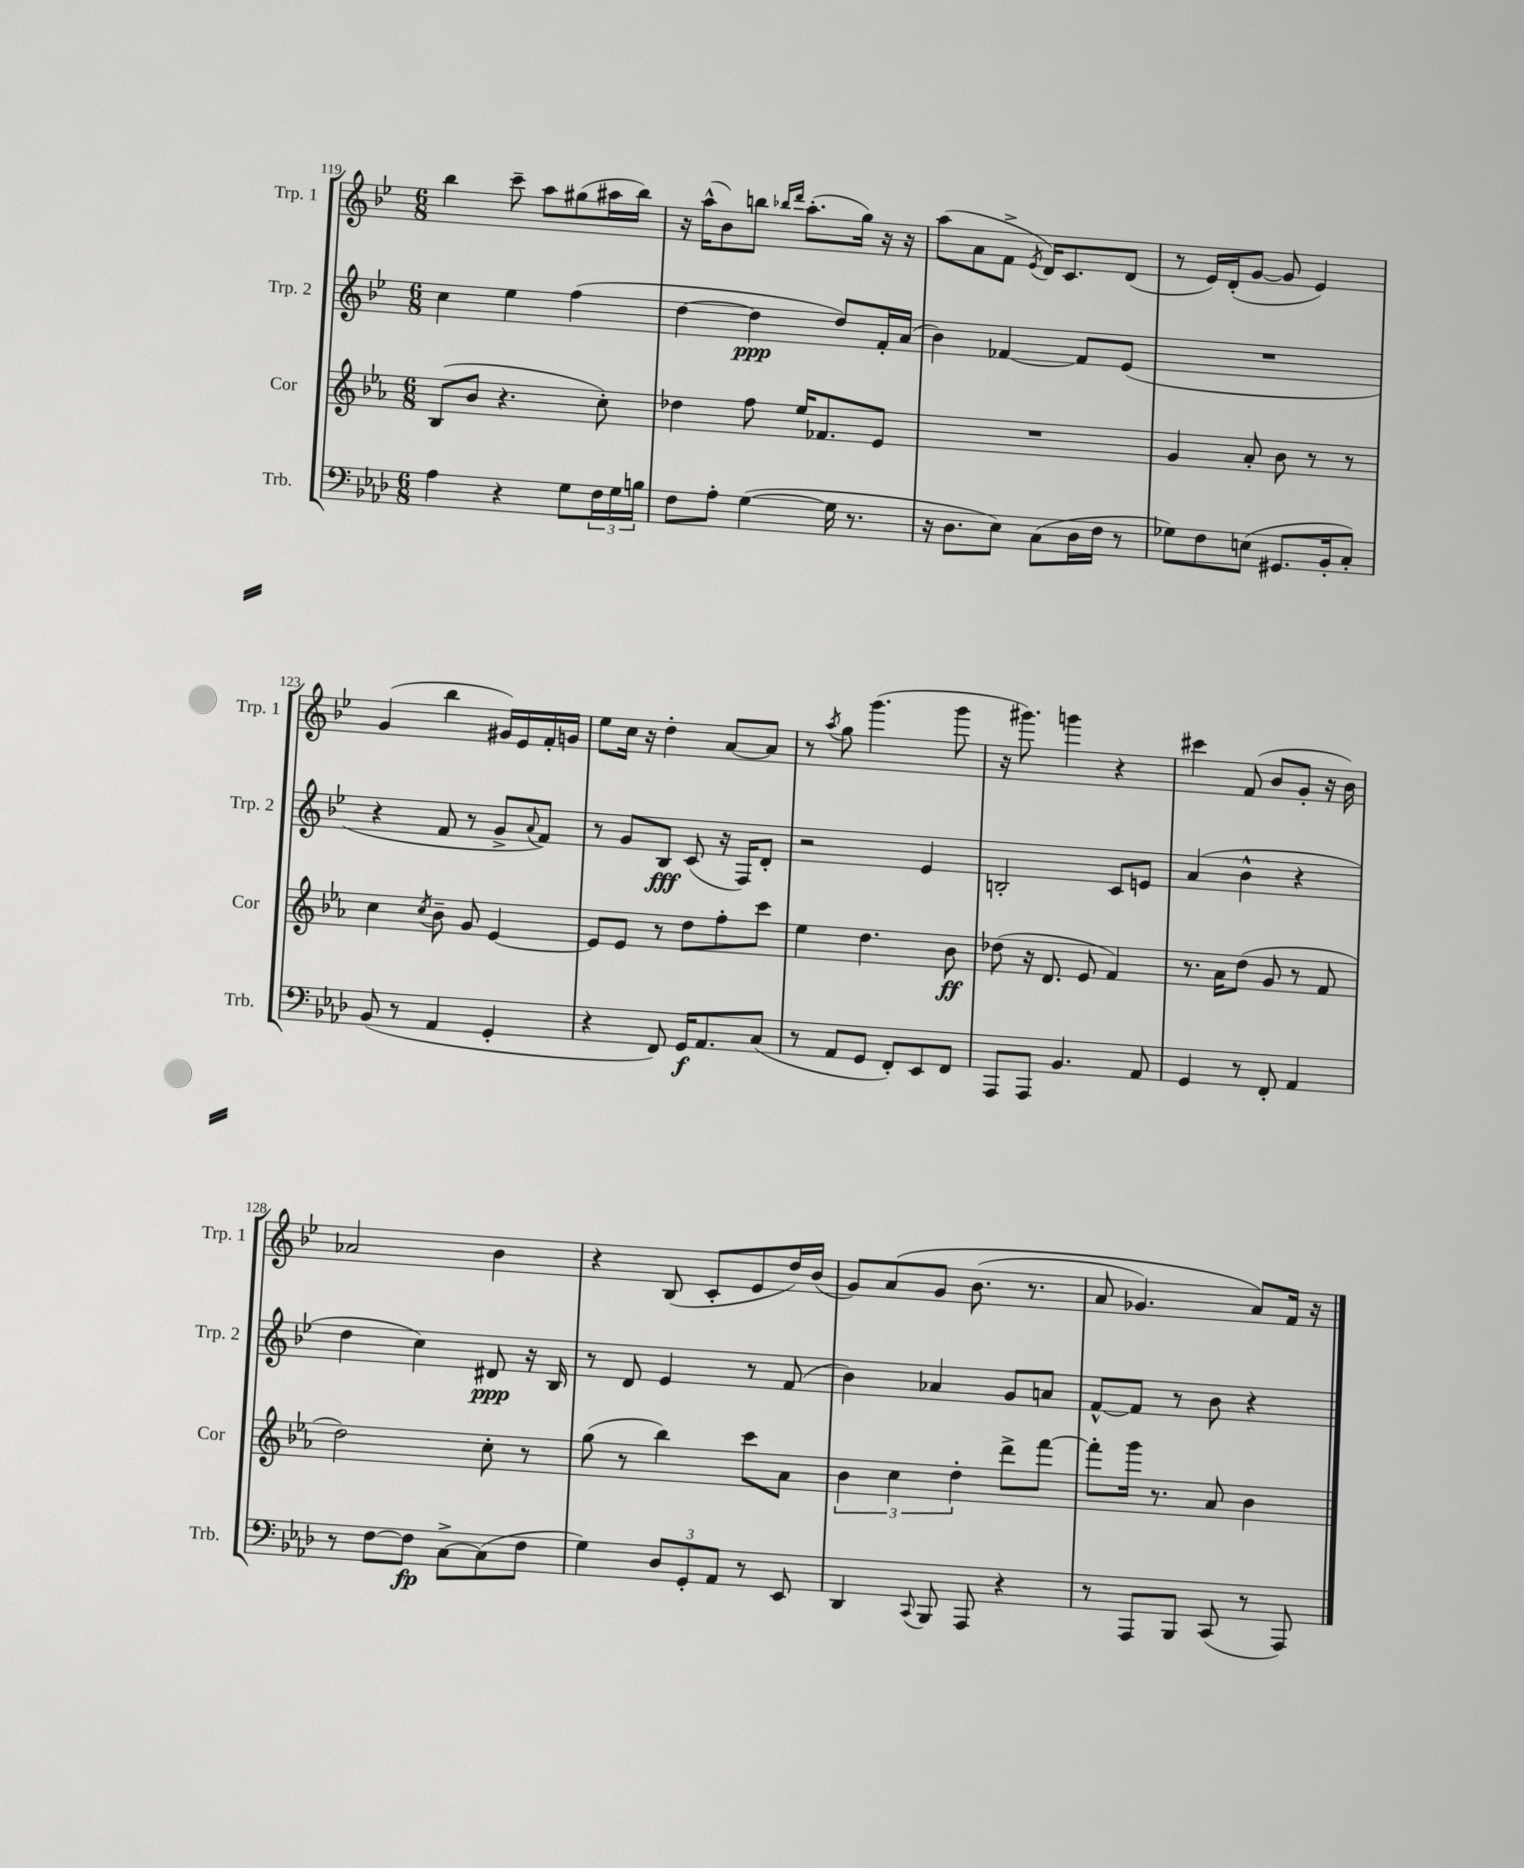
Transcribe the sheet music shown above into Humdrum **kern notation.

**kern	**kern	**kern	**kern
*staff4	*staff3	*staff2	*staff1
*clefF4	*clefG2	*clefG2	*clefG2
*k[b-e-a-d-]	*k[b-e-a-]	*k[b-e-]	*k[b-e-]
*M6/8	*M6/8	*M6/8	*M6/8
4A-	(8B-	4cc	4bb-
.	8b-	.	.
4r	4.r	4ee-	8ccc~
.	.	.	8aa
8G	.	(4ff	(8gg#
24F	8cc')	.	16aa#
24G	.	.	.
.	.	.	16bb-)
24B	.	.	.
=	=	=	=
8F	4dd-	[4dd	16r
.	.	.	(16aa^^
8A-'	.	.	8b-)
([4G	8ff	4dd]	8bb
.	.	.	16qqbb-
.	.	.	16qqddd
.	16ee-	.	(8.aa'
.	8.f-	.	.
16G]	.	8dd)	.
8.r	.	.	16gg)
.	8e-	16f'	16r
.	.	(16a	16r
=	=	=	=
16r	2.r	4b-)	(8aa
8.D-	.	.	.
.	.	.	8a
8E-)	.	[4f-	8f^
.	.	.	8qe-
(8C	.	.	16d)
.	.	.	8.c
16D-	.	8f-]	.
16F	.	.	.
8r	.	(8e-	(8d
=	=	=	=
8G-)	4g	2.r	8r
8F	.	.	16e-)
.	.	.	(16d'
(8E	8a-'	.	[8g
8.GG#	8b-	.	8g]
.	8r	.	4e-)
16BB-'	.	.	.
8C')	8r	.	.
=	=	=	=
(8BB-	4cc	4r	(4g
8r	.	.	.
.	8qcc	.	.
4AA-	8b-~	8f	4bb-
.	8g	8r	.
4GG'	[4e-	8g^	16g#)
.	.	.	16e-
.	.	8qqa	.
.	.	8f)	16f'
.	.	.	16g
=	=	=	=
4r	8e-]	8r	8ee-
.	8e-	8g	16cc
.	.	.	16r
8FF)	8r	8B-	4dd'
16GG	8dd	(8c	.
8.AA-	.	.	.
.	8ff'	16r	[8a
.	.	16F)	.
(8C	8ccc	8d'	8a]
=	=	=	=
8r	4ee-	2r	8r
.	.	.	8qaa
8AA-	.	.	8gg
8GG	4.dd	.	(4.ggg
8FF')	.	.	.
8EE-	.	4e-	.
8FF	8b-	.	8ggg
=	=	=	=
8AAA-	(8dd-	2B'	16r
.	.	.	8.ggg#)
8AAA-	16r	.	.
.	8.d	.	.
4.BB-	.	.	4ggg
.	8e-	.	.
.	4f)	8c	4r
8AA-	.	8e	.
=	=	=	=
4GG	8.r	(4a	4ccc#
.	16a-	.	.
8r	(8dd	4b-^^	(8f
8FF'	8g	.	8b-
4AA-	8r	4r	8g'
.	8f	.	16r
.	.	.	16b-)
=	=	=	=
8r	2dd)	4dd	2a-
[8F	.	.	.
8F]	.	4cc)	.
[8C^	.	.	.
(8C]	8cc'	8d#	4b-
8F	8r	16r	.
.	.	16B-	.
=	=	=	=
4G)	(8gg	8r	4r
.	8r	8d	.
12D-	4bb-)	4e-	(8B-
12GG'	.	.	.
.	.	.	8c'
12AA-	.	.	.
8r	8ccc	8r	8e-
8EE-	8a-	(8f	16dd)
.	.	.	(16b-
=	=	=	=
4DD-	6b-	4b-)	8g)
.	.	.	&(8a
.	6cc	.	.
8qqCC	.	.	.
8BBB-	.	4a-	8g
.	6dd'	.	.
8AAA-	.	.	(8.b-
4r	8ddd^	8g	.
.	.	.	8.r
.	[8fff	8a	.
=	=	=	=
8r	8fff']	[8f^^	8a
8AAA-	16ggg	8f]	4.g-)
.	8.r	.	.
8BBB-	.	8r	.
(8CC	8a-	8b-	.
8r	4b-	4r	8a&)
8AAA-)	.	.	16f
.	.	.	16r
==	==	==	==
*-	*-	*-	*-
